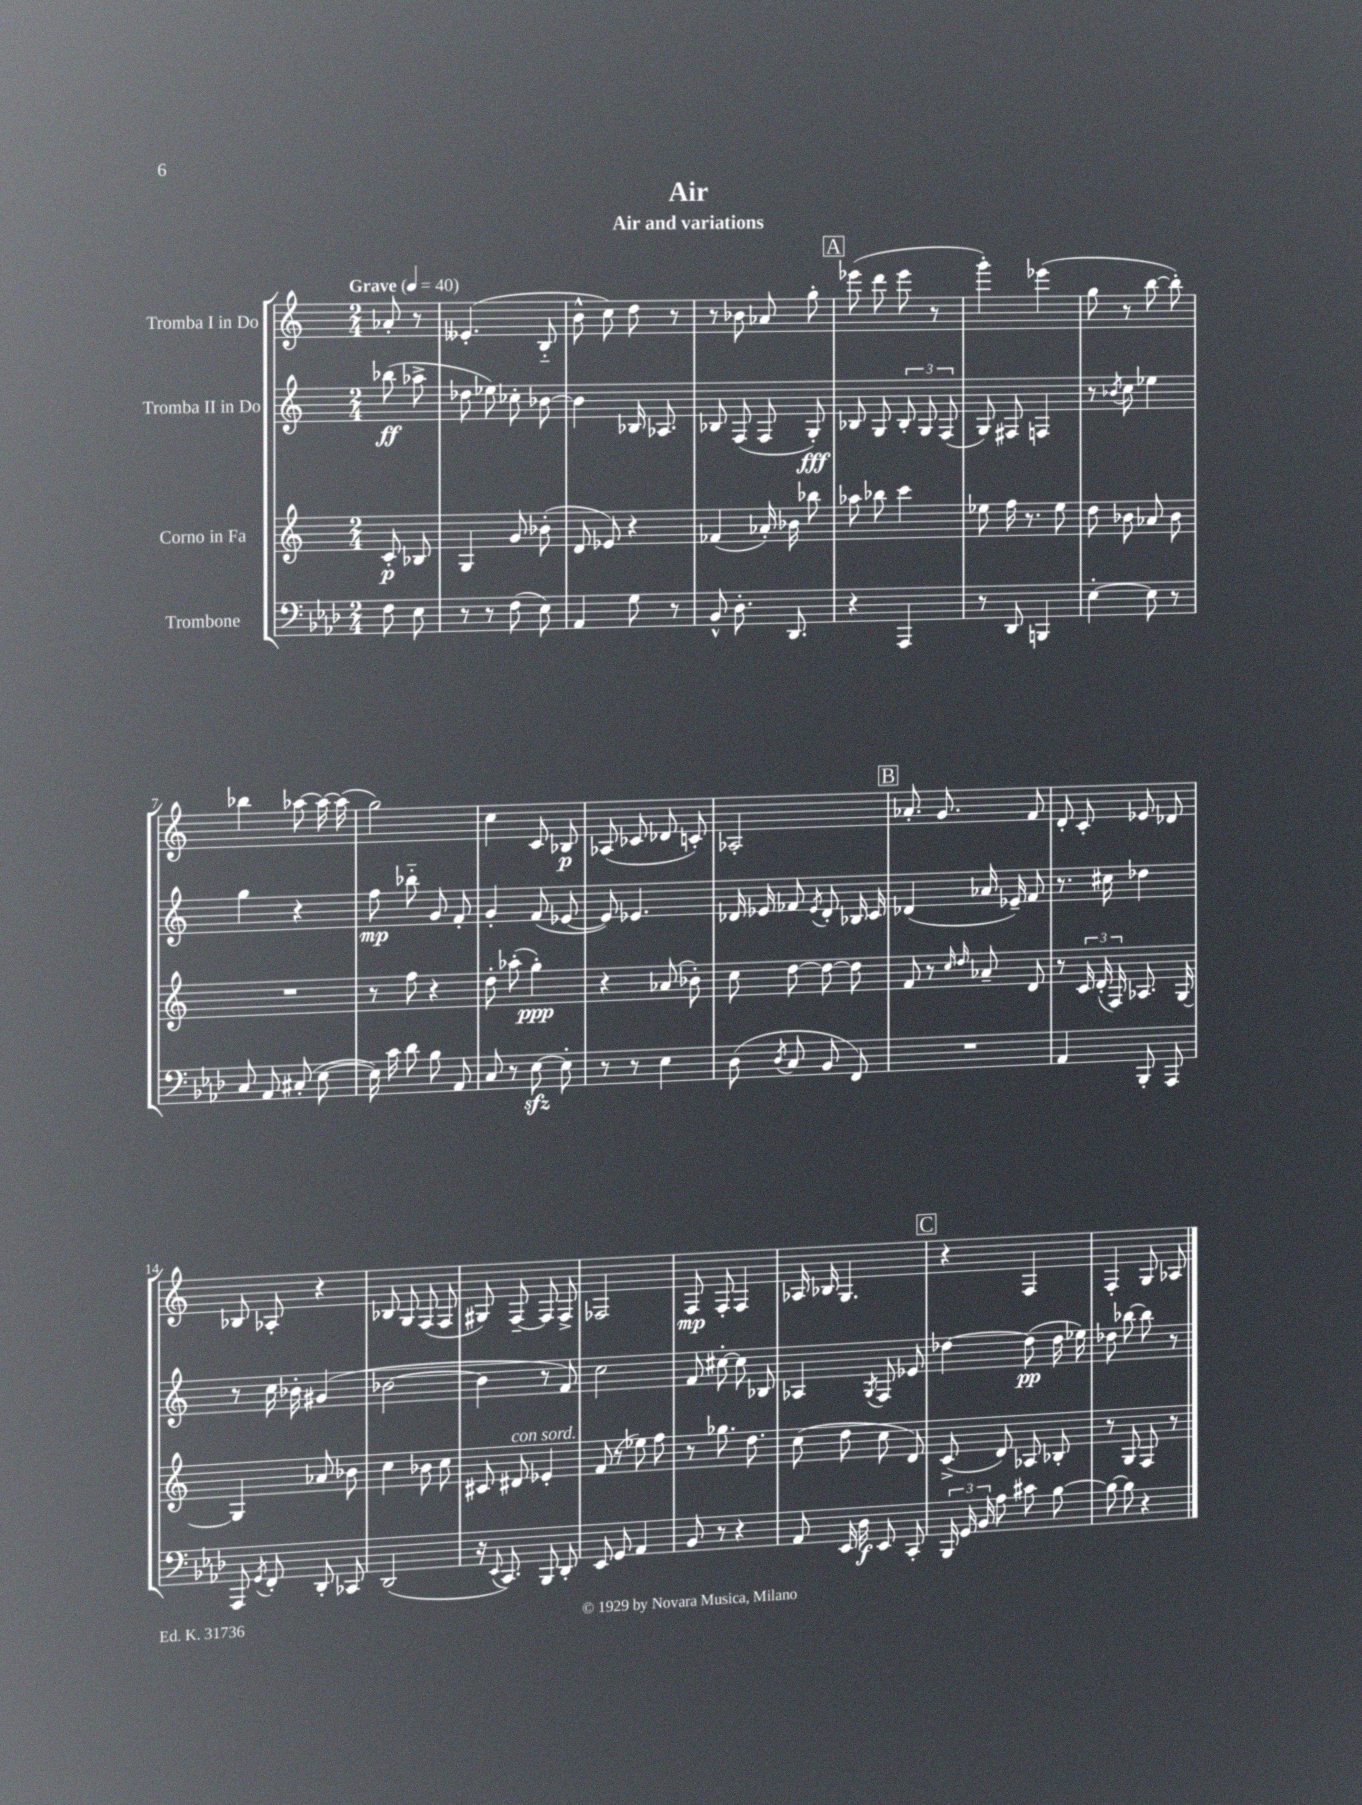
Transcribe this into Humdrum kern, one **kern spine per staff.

**kern	**kern	**kern	**kern
*staff4	*staff3	*staff2	*staff1
*clefF4	*clefG2	*clefG2	*clefG2
*k[b-e-a-d-]	*k[]	*k[]	*k[]
*M2/4	*M2/4	*M2/4	*M2/4
*MM40	*MM40	*MM40	*MM40
8F	8c'	(8bb-	8a-'
8E-	8B-	8aa-^	8r
=	=	=	=
8r	4G	8dd-	(4.e--'
8r	.	8ee-)	.
(8F	8g	8cc-'	.
8E-)	(8b-'	[8b-	8B'~
=	=	=	=
4AA-	8d	4b-]	8b^^
.	8e-)	.	8cc)
8G	4r	16B-	8dd
.	.	8.A-	.
8r	.	.	8r
=	=	=	=
8BB-^^	(4f-	8B-	8r
8.D-'	.	(8F	8b-
.	16a-')	8F	8a-
8.DD-	16b-	.	.
.	8bb-	8G')	8gg'
=	=	=	=
4r	8aa-	8B-	(8eee-
.	8bb-	8G	8ddd
4AAA-	4ccc	12B-'	8eee-
.	.	12G	.
.	.	.	8r
.	.	(12F	.
=	=	=	=
8r	8ee-	8G)	4ggg')
8DD-	16ff	8F#	.
.	8.r	.	.
4BBB	.	4F	(4eee-
.	8ee-	.	.
=	=	=	=
[4E-'	8dd	8r	8gg
.	.	8qb-	.
.	8b-	8cc	8r
8E-]	8a-	4ee-	[8bb
8r	8b-	.	8bb'])
=	=	=	=
8C	2r	4gg	4bb-
8AA-	.	.	.
(8C#'	.	4r	[8aa-
[8E-	.	.	16aa-_
.	.	.	(16aa-]
=	=	=	=
16E-])	8r	8ff	2gg)
16c	.	.	.
8d-	8ff	8bb-'~	.
8B-	4r	8g	.
8AA-	.	8f'	.
=	=	=	=
8C	8dd'	4g'	4cc
8r	(8aa-'	.	.
[8E-	4gg')	(8f	8c
8E-']	.	[8e-	8B-
=	=	=	=
8r	4r	8e-])	(8A-
8r	.	4.e-	8c-
4E-	(8a-	.	8d-
.	8b-')	.	8c')
=	=	=	=
(8D-	8cc	16d-	2A-'
.	.	16e-	.
8qD-	.	.	.
8C	[8dd	8f-	.
.	.	8qe-	.
8BB-	8dd_	8d-'	.
8FF)	8dd]	16B-	.
.	.	16c	.
=	=	=	=
2r	8f	(4d-	8.a-'
.	8r	.	.
.	.	.	8.g
.	16qqcc	.	.
.	16qqdd	.	.
.	8a-~	16a-	.
.	.	16e-~)	.
.	8d	8f	8f
=	=	=	=
4AA-	8r	8.r	8d'
.	24c	.	8c'
.	(24d'	.	.
.	.	16cc#	.
.	24F)	.	.
8BBB-'	8.A-	4dd-	8e-
8AAA-	.	.	8d-
.	[16G	.	.
=	=	=	=
8AAA-	4G]	8r	8B-
8qGG	.	.	.
8FF'	.	16cc	8A-'
.	.	16b-'	.
8DD-'	8a-	(4g#	4r
8CC-	8b-	.	.
=	=	=	=
(2DD-	4cc	[2b-	8B-
.	.	.	8G
.	8b-	.	(8F
.	8cc	.	8F
=	=	=	=
16r	8c#	4b-]	8G#)
8qqEE-	.	.	.
8.CC)	.	.	.
.	8d#	.	[8F~
8BBB-	4e-'	8r	8F]
8DD-'	.	8f)	8F^
=	=	=	=
8EE-	(8f	2cc	2F-
8GG	8r	.	.
4AA-	8ee-)	.	.
.	8ff	.	.
=	=	=	=
8BB-	8r	8f	8F
8r	8.gg-	[8cc#'	8F'
4r	.	8cc#]	4F
.	8.dd	.	.
.	.	8B-	.
=	=	=	=
8AA-	(8cc	4A-	16A-
.	.	.	16B-
16EE-	8dd	.	4.G
16D-	.	.	.
.	.	8qG	.
8EE-	8cc	8F	.
8CC'	8d)	8e-	.
=	=	=	=
24BBB-	(8c^	[4dd-	4r
24GG	.	.	.
24BB-	.	.	.
8A-	8d)	.	.
8c#	8A-	(8dd-]	4F
[8B-	8B-'	16dd-	.
.	.	16ee-)	.
=	=	=	=
8B-_	8r	8dd-	4F'
8B-]	8G	[8bb-	.
4r	8F	8bb-]	8G
.	8r	8r	8A-
==	==	==	==
*-	*-	*-	*-
